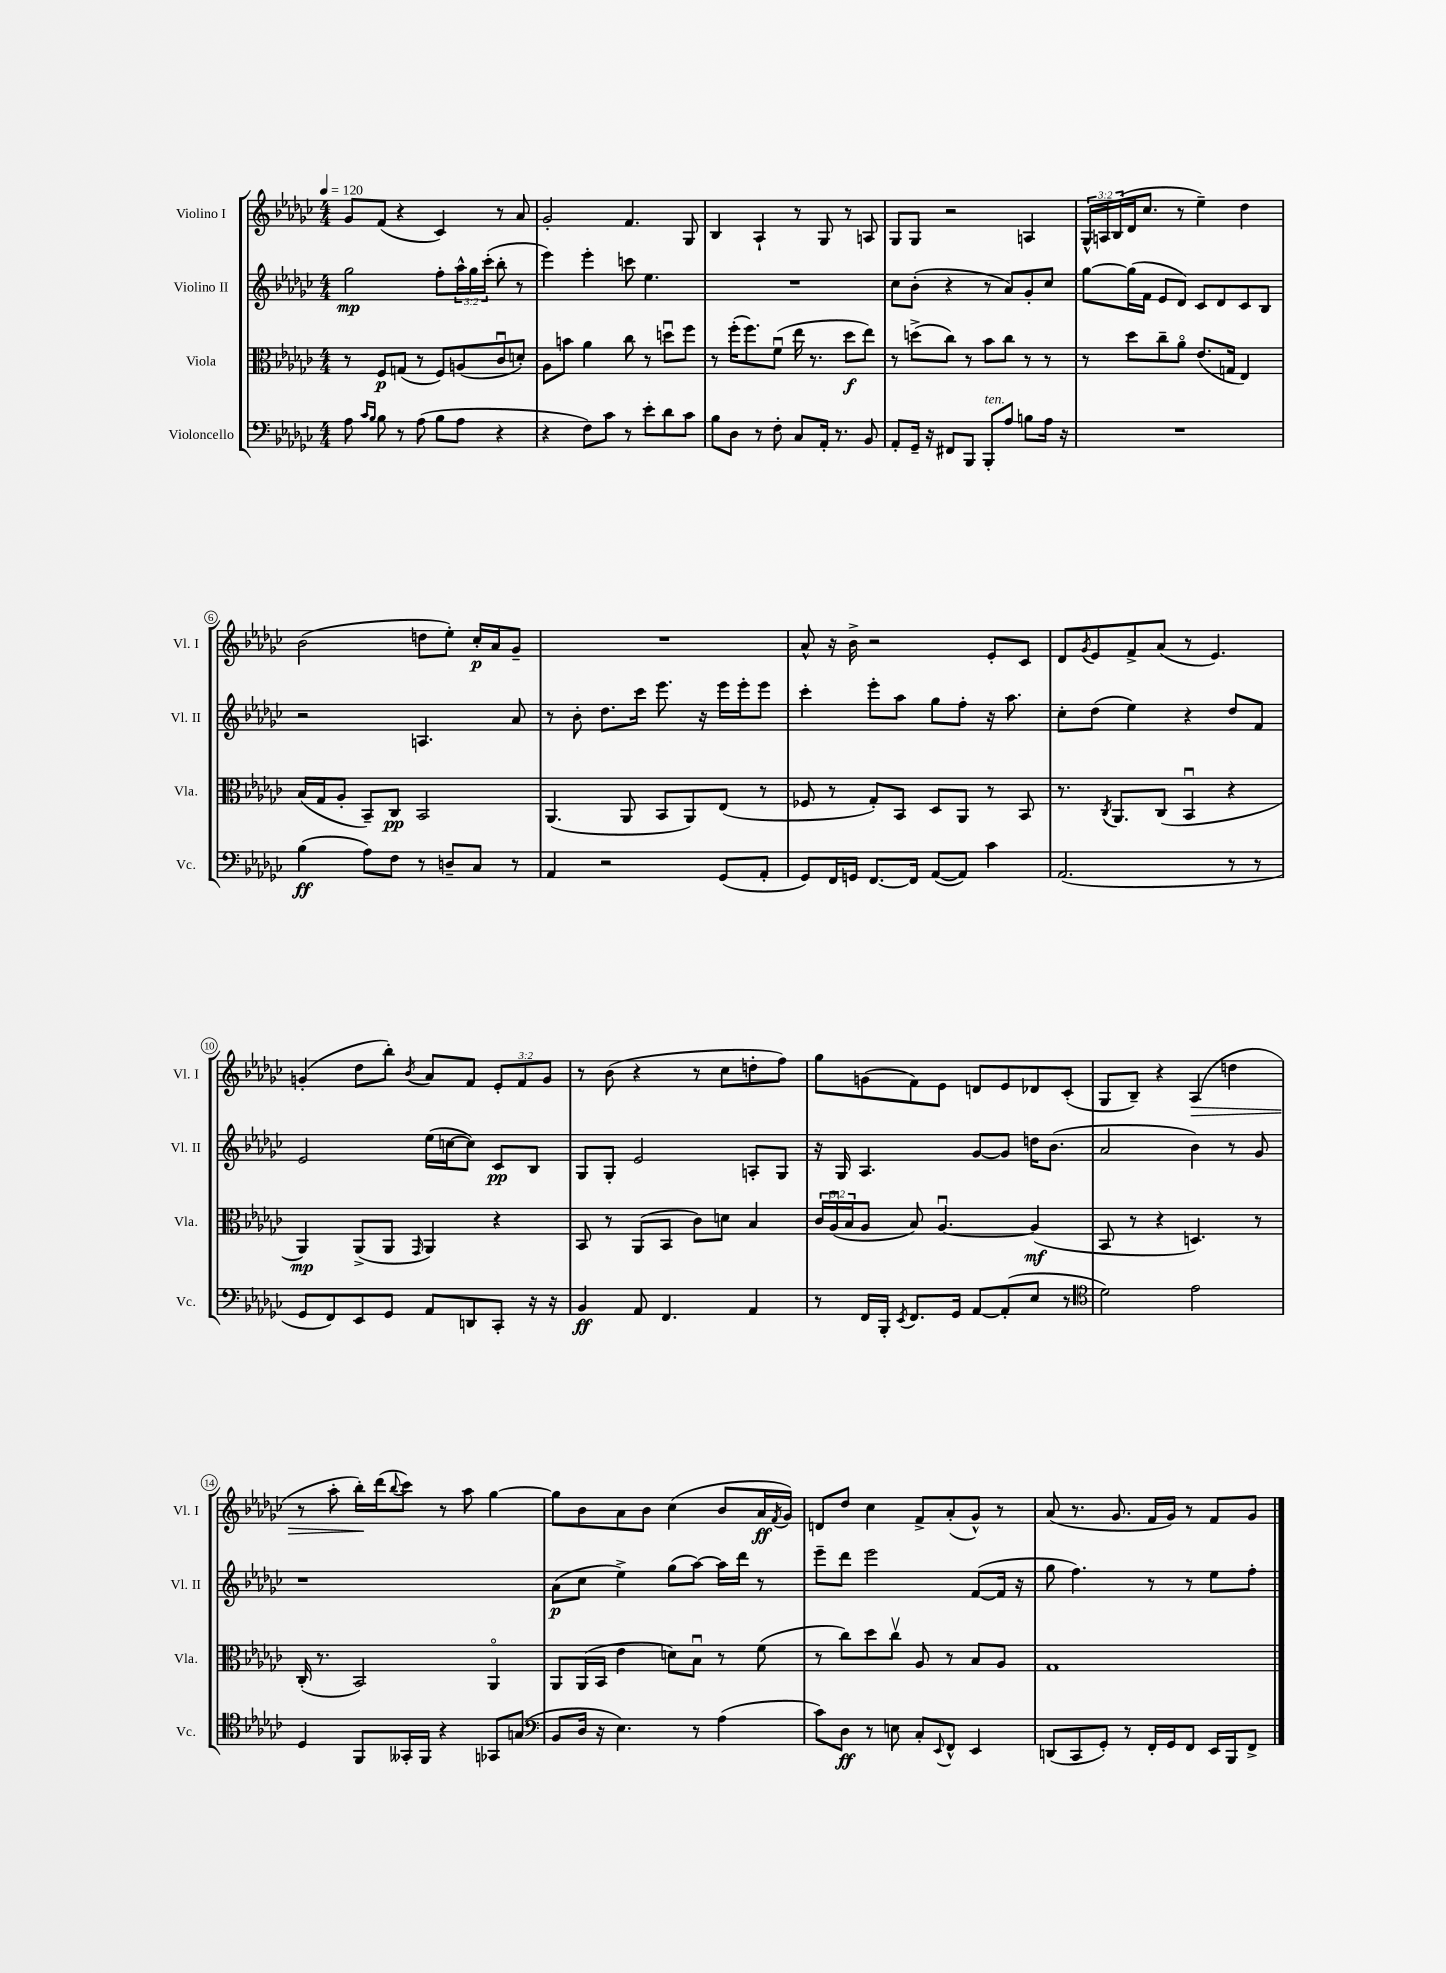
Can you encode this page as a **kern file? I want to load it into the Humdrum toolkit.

**kern	**kern	**kern	**kern
*staff4	*staff3	*staff2	*staff1
*clefF4	*clefC3	*clefG2	*clefG2
*k[b-e-a-d-g-c-]	*k[b-e-a-d-g-c-]	*k[b-e-a-d-g-c-]	*k[b-e-a-d-g-c-]
*M4/4	*M4/4	*M4/4	*M4/4
*MM120	*MM120	*MM120	*MM120
8A-	8r	2gg-	8g-
16qqc-	.	.	.
16qqB-	.	.	.
8B-	8F	.	(8f
8r	(8G	.	4r
(8A-	8r	.	.
8B-	8F)	8ff'	4c-)
8A-	(8A	24aa-^^	.
.	.	24gg-	.
.	.	(24ccc-'	.
4r	8c-u	8bb-'	8r
.	8d')	8r	8a-
=	=	=	=
4r	8A-	4eee-)	2g-'
.	8b	.	.
8F)	4a-	4eee-'	.
8c-	.	.	.
8r	8cc-	8ccc	4.f
8e-'	8r	4.ee-	.
8d-	8ddu	.	.
8c-	8ff	.	8G-
=	=	=	=
8B-	8r	1r	4B-
8D-	(16ff'	.	.
.	8.ff)	.	.
8r	.	.	4A-`
8F'	(8fu	.	.
8C-	16ee-	.	8r
.	8.r	.	.
16AA-'	.	.	8G-
8.r	.	.	.
.	8dd-	.	8r
8BB-	8ee-)	.	8A
=	=	=	=
8AA-'	8r	8cc-	8G-
16GG-~	(8dd^	(8b-'	8G-
16r	.	.	.
8FF#	8cc-)	4r	2r
8BBB-	8r	.	.
8BBB-'	8b-	8r	.
8A-	8cc-	8a-)	.
8B	8r	8g-'	4A
16A-	8r	8cc-	.
16r	.	.	.
=	=	=	=
1r	8r	[8gg-	24G-^^
.	.	.	24A
.	.	.	(24B-
.	8dd-	(16gg-]	16d-
.	.	16f	8.cc-
.	8cc-~	8e-	.
.	8a-o	8d-)	8r
.	(8.e-	8c-	4ee-~)
.	.	8d-	.
.	16G	.	.
.	4E-)	8c-	4dd-
.	.	8B-	.
=	=	=	=
(4B-	(16B-	2r	(2b-
.	16G-	.	.
.	8A-'	.	.
8A-)	8BB-~)	.	.
8F	8C-	.	.
8r	2BB-	4.A	8dd
8D~	.	.	8ee-')
8C-	.	.	16cc-'
.	.	.	16a-
8r	.	8a-	8g-~
=	=	=	=
4AA-	(4.AA-	8r	1r
.	.	8b-'	.
2r	.	8.dd-	.
.	8AA-	.	.
.	.	16ccc-	.
.	8BB-	8.eee-	.
.	8AA-)	.	.
.	.	16r	.
(8GG-	(8E-	16eee-	.
.	.	16eee-'	.
8AA-'	8r	8eee-	.
=	=	=	=
8GG-)	8F-	4ccc-'	8a-^^
16FF	8r	.	16r
16GG	.	.	16b-^
[8.FF	8G-')	8eee-'	2r
.	8BB-	8aa-	.
16FF]	.	.	.
([8AA-	8D-	8gg-	.
8AA-])	8AA-	8ff'	.
4c-	8r	16r	8e-'
.	.	8.aa-	.
.	8BB-	.	8c-
=	=	=	=
(2.AA-	8.r	8cc-'	8d-
.	.	.	8qg-
.	.	(8dd-	8e-
.	8qC-	.	.
.	8.AA-	.	.
.	.	4ee-)	8f^
.	(8C-	.	(8a-
.	4BB-u	4r	8r
.	.	.	4.e-)
8r	4r	8dd-	.
8r	.	8f	.
=	=	=	=
8GG-	4AA-)	2e-	(4g'
8FF)	.	.	.
8EE-	(8AA-^	.	8dd-
8GG-	8AA-	.	8bb-')
.	16qqGG-	.	8qb-
8AA-	4AA-)	(16ee-	8a-
.	.	[16cc	.
8DD	.	8cc])	8f
8CC-'	4r	8c-	12e-'
.	.	.	12f
16r	.	8B-	.
.	.	.	12g
16r	.	.	.
=	=	=	=
4BB-	8BB-	8G-	8r
.	8r	8G-'	(8b-
8AA-	(8AA-	2e-	4r
4.FF	8BB-	.	.
.	8c-)	.	8r
.	8d	.	8cc-
4AA-	4B-	8A'	8dd'
.	.	8G-	8ff)
=	=	=	=
8r	24c-	16r	8gg-
.	(24A-u	.	.
.	.	16G-	.
.	24B-	.	.
16FF	8A-	4.A-	(8g
16BBB-'	.	.	.
8qEE-	.	.	.
8.FF	8B-)	.	8f)
.	[4.A-u	.	8e-
16GG-	.	.	.
[8AA-	.	[8g-	8d
(8AA-']	.	8g-]	8e-
8E-	(4A-]	16dd	8d-
.	.	(8.b-	.
8r	.	.	(8c-'
=	=	=	=
*clefC4	*	*	*
2d-)	8BB-	2a-	8G-
.	8r	.	8B-~)
.	4r	.	4r
2e-	4.D)	4b-)	(4A-
.	.	8r	4dd
.	8r	8g-	.
=	=	=	=
4D-	(16C-'	1r	8r
.	8.r	.	.
.	.	.	8aa-'
8FF	2BB-)	.	16bb-')
.	.	.	(16ddd-
.	.	.	8qqbb-
16GG--'	.	.	8ccc-)
16FF	.	.	.
4r	.	.	8r
.	.	.	8aa-
8GG-	4AA-o	.	[4gg-
(8G	.	.	.
=	=	=	=
*clefF4	*	*	*
8BB-	8AA-	(8a-	8gg-]
16D-	(16AA-	8cc-	8b-
16r	16BB-	.	.
4.E-)	4e-	4ee-^)	8a-
.	.	.	8b-
.	8d)	(8gg-	(4cc-
8r	8B-u	[8aa-)	.
(4A-	8r	16aa-]	8b-
.	.	16ddd-	.
.	(8f	8r	16a-
.	.	.	8qf
.	.	.	16g-)
=	=	=	=
8c-)	8r	8eee-~	8d
8D-	8cc-)	8ddd-	8dd-
8r	8dd-	2eee-	4cc-
8E	8cc-v	.	.
8C-'	8A-	.	8f^
8qqEE-	.	.	.
8FF^^	8r	.	(8a-'
4EE-	8B-	([8f	8g-^^)
.	8A-	16f]	8r
.	.	16r	.
=	=	=	=
(8DD	1G-	8gg-	(8a-
8CC-	.	4.ff)	8.r
8GG-')	.	.	.
.	.	.	8.g-
8r	.	.	.
16FF'	.	8r	16f
16GG-	.	.	16g-)
8FF	.	8r	8r
16EE-	.	8ee-	8f
16BBB-	.	.	.
8FF^	.	8ff'	8g-
==	==	==	==
*-	*-	*-	*-
